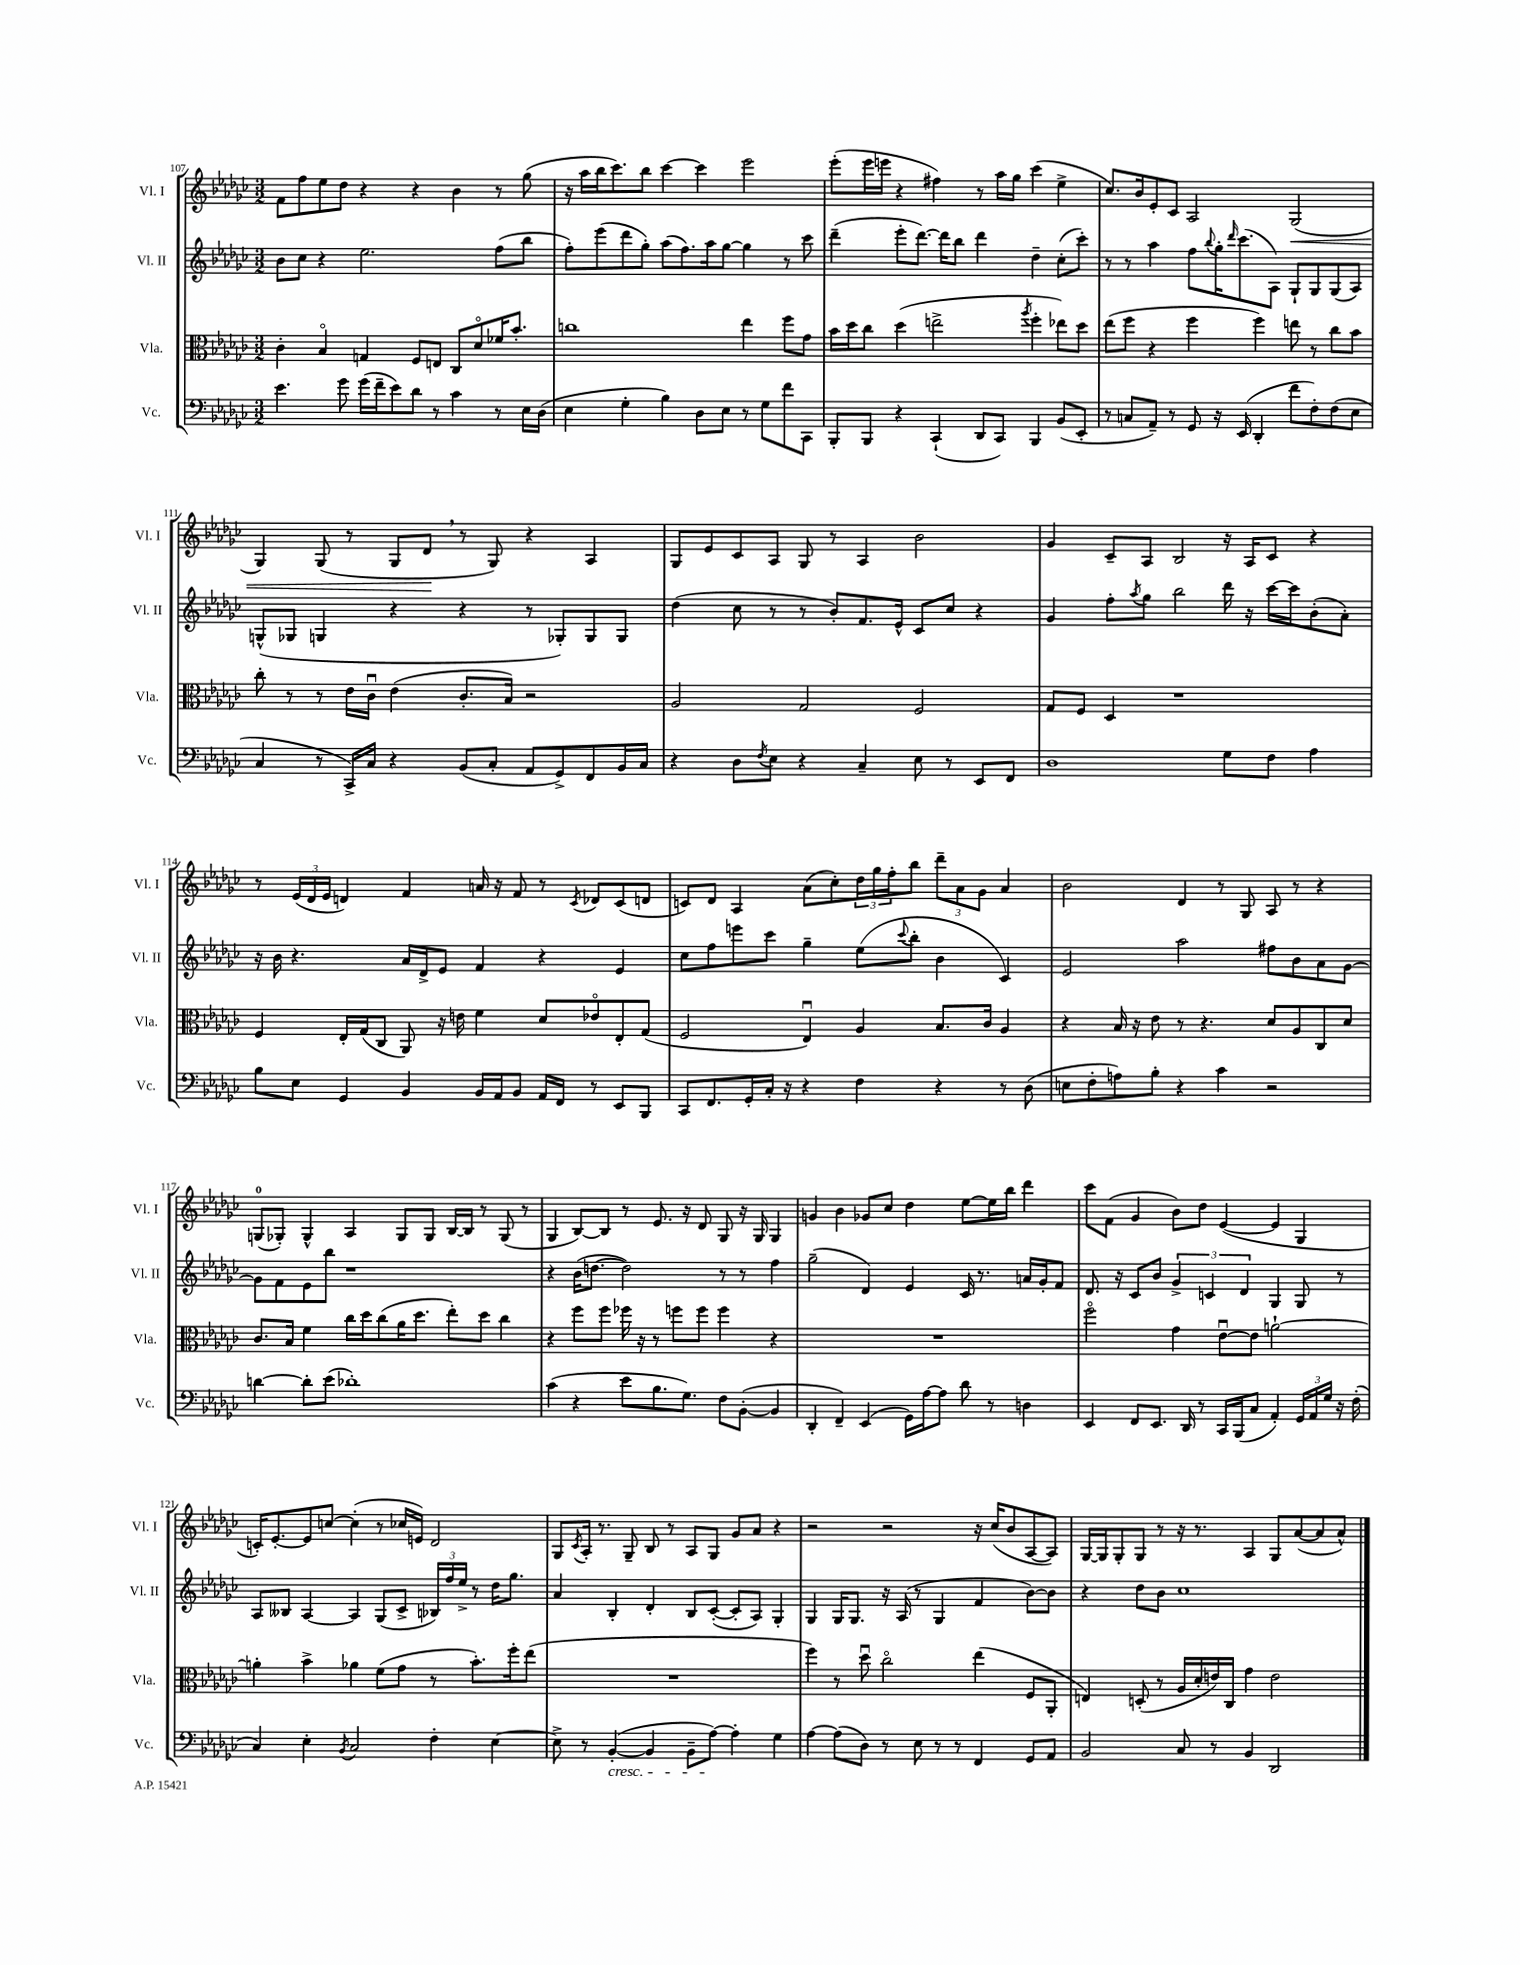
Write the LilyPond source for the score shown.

<<
\new StaffGroup <<
\new Staff = "s0" \with { instrumentName = "Vl. I" shortInstrumentName = "Vl. I" } {
    \clef treble \key ges \major \numericTimeSignature \time 3/2
    f'8 f''8 ees''8 des''8 r4 r4 bes'4 r8 ges''8( |
    r16 aes''16 bes''16 ces'''8.) bes''8 ces'''4~ ces'''4 ees'''2 |
    ees'''8-.( ees'''16 e'''16 r4 fis''4) r8 aes''16 ges''16 ces'''4( ees''4-> |
    ces''8.) bes'16 ees'8-. ces'8 aes2 ges2\<( |
    ges4) ges8( r8 ges8 des'8\! \breathe r8 ges8) r4 aes4 |
    ges8 ees'8 ces'8 aes8 ges8 r8 aes4 bes'2 |
    ges'4 ces'8-- aes8 bes2 r16 aes16 ces'8 r4 |
    r8 \tuplet 3/2 { ees'16( des'16 ees'16 } d'4) f'4 a'16 r16 f'8 r8 \acciaccatura { ces'8 } des'8 ces'8( d'8 |
    c'8) des'8 aes4 aes'8( ces''8-.) \tuplet 3/2 { des''16 ges''16 f''16-. } bes''8 \tuplet 3/2 { des'''8-- aes'8 ges'8 } aes'4 |
    bes'2 des'4 r8 ges8 aes8 r8 r4 |
    g8-0( ges8-.) ges4-^ aes4 ges8 ges8 bes16~ bes16 r8 ges8( r8 |
    ges4 bes8~) bes8 r8 ees'8. r16 des'8 ges8 r16 ges16 ges4 |
    g'4 bes'4 ges'8 ces''8 des''4 ees''8~ ees''16 bes''16 des'''4 |
    ces'''8 f'8( ges'4 bes'8) des''8 ees'4~( ees'4 ges4 |
    c'16-.) ees'8.~-. ees'8 c''8~ c''4-.( r8 ces''16 e'16) des'2 |
    ges8 \acciaccatura { ces'8 } aes16-. r8. ges8-- bes8 r8 aes8 ges8 ges'8 aes'8 r4 |
    r2 r2 r16 ces''16( bes'8 aes8~ aes8) |
    ges16~ ges16 ges8-. ges8 r8 r16 r8. aes4 ges8 aes'8~( aes'8 aes'8-^) \bar "|." |
}
\new Staff = "s1" \with { instrumentName = "Vl. II" shortInstrumentName = "Vl. II" } {
    \clef treble \key ges \major \numericTimeSignature \time 3/2
    bes'8 ces''8 r4 ees''2. f''8( bes''8 |
    f''8-.) ees'''8( des'''8 ges''8-.) aes''8( f''8.) aes''16 ges''8~ ges''4 r8 ces'''8 |
    des'''4--( ees'''8-. des'''8.~) des'''16 bes''8 des'''4 des''4-- ces''8-.( ces'''8-.) |
    r8 r8 aes''4 f''8 \appoggiatura { bes''8 } ges''16-. \grace { des'''16 } ces'''8.( aes8) ges8-! ges8 ges8( aes8) |
    g8-^( ges8 g4 r4 r4 r8 ges8-.) ges8 ges8 |
    des''4( ces''8 r8 r8 bes'8-.) f'8. ees'16-^ ces'8 ces''8 r4 |
    ges'4 f''8-. \acciaccatura { aes''8 } ges''8 bes''2 des'''16 r16 ces'''16~ ces'''16 bes'8-.( aes'8-.) |
    r16 bes'16 r4. aes'16 des'16-> ees'8 f'4 r4 ees'4 |
    ces''8 f''8 e'''8 ces'''8 ges''4-- ees''8( \appoggiatura { ces'''8 } bes''8-. bes'4 ces'4) |
    ees'2 aes''2 fis''8 bes'8 aes'8 ges'8~ |
    ges'8 f'8 ees'8 bes''8 r1 |
    r4 bes'16( d''8.~ d''2) r8 r8 f''4 |
    ges''2--( des'4) ees'4 ces'16 r8. a'16 ges'16-. f'8 |
    des'8. r16 ces'8 bes'8 \tuplet 3/2 { ges'4-> c'4 des'4 } ges4 ges8 r8 |
    aes8 beses8 aes4~ aes4 ges8( ces'8-> \tuplet 3/2 { bes16) f''16 ees''16-> } r8 des''16 ges''8. |
    aes'4 bes4-. des'4-. bes8 ces'8~-.( ces'8-. aes8) ges4-. |
    ges4 ges16 ges8. r16 aes16( r8 ges4 f'4 bes'8~) bes'8 |
    r4 des''8 bes'8 ces''1 \bar "|." |
}
\new Staff = "s2" \with { instrumentName = "Vla." shortInstrumentName = "Vla." } {
    \clef alto \key ges \major \numericTimeSignature \time 3/2
    ces'4-. bes4\flageolet g4 f8 e8 ces8 des'8\flageolet fes'16 bes'8.-. |
    c''1 ees''4 f''8 ges'8 |
    bes'16 des''16 ces''8 des''4( e''2-> \acciaccatura { aes''8 } f''4-. ees''8) des''8 |
    ees''8( f''8 r4 f''4 f''4) e''8 r8 ces''8 bes'8 |
    ces''8-. r8 r8 ees'16 ces'16\downbow ees'4( ces'8.-. bes16) r2 |
    aes2 ges2 f2 |
    ges8 f8 des4 r1 |
    f4 ees16-. ges16( ces8 aes,8) r16 e'16 f'4 des'8 ees'8\flageolet ees8-. ges8( |
    f2 ees4\downbow) aes4 bes8. ces'16 aes4 |
    r4 bes16 r16 ees'8 r8 r4. des'8 aes8 ces8 des'8 |
    ces'8. bes16 f'4 ces''16 des''16 ces''8( aes'16 des''8. ees''8-.) des''8 ces''4 |
    r4 f''8 f''8 fes''16 r16 r8 f''8 f''8 f''4 r4 |
    R1. |
    f''2\flageolet ges'4 ees'8~\downbow ees'8 a'2~-! |
    a'4-. bes'4-> aes'4 f'8( ges'8 r8 bes'8.-.) f''16-. ees''8( |
    R1. |
    f''4) r8 des''8\downbow ces''2\flageolet ees''4( f8 aes,8-. |
    e4) d8-.( r8 aes16 des'16-. e'16) ces16 ges'4 e'2 \bar "|." |
}
\new Staff = "s3" \with { instrumentName = "Vc." shortInstrumentName = "Vc." } {
    \clef bass \key ges \major \numericTimeSignature \time 3/2
    ees'4. ges'8 ges'16( f'16-- ees'8) des'8 r8 ces'4 r8 ees16 des16( |
    ees4 ges4-. bes4) des8 ees8 r8 ges8 f'8 ces,8 |
    bes,,8-. bes,,8 r4 ces,4-!( des,8 ces,8) bes,,4 bes,8( ees,8-. |
    r8 c8 aes,8--) r8 ges,8 r16 ees,16( des,4-. f'8 f8-.) f8( ees8 |
    ces4 r8 ces,16->) ces16 r4 bes,8( ces8-. aes,8 ges,8->) f,8 bes,16 ces16 |
    r4 des8 \acciaccatura { f8 } ees8 r4 ces4-- ees8 r8 ees,8 f,8 |
    des1 ges8 f8 aes4 |
    bes8 ees8 ges,4 bes,4 bes,16 aes,16 bes,8 aes,16 f,16 r8 ees,8 bes,,8 |
    ces,8 f,8. ges,16-. ces16-. r16 r4 f4 r4 r8 des8( |
    e8 f8-. a8) bes8-. r4 ces'4 r2 |
    d'4~ d'8-. ees'8( des'1-.) |
    ces'4( r4 ees'8 bes8. ges8.) f8 bes,8~-.( bes,4 |
    des,4-. f,4--) ees,4( ges,16) aes16~ aes8 des'8 r8 d4 |
    ees,4 f,8 ees,8. des,16 r8 ces,16 bes,,16( ces8 aes,4-.) \tuplet 3/2 { ges,16 aes,16 ges16 } r16 f16-.( |
    ces4) ees4-. \acciaccatura { bes,8 } ces2 f4-. ees4~ |
    ees8-> r8 bes,4~-.\cresc( bes,4 bes,8-- aes8~\!) aes4-. ges4 |
    aes4~ aes8( des8) r8 ees8 r8 r8 f,4 ges,8 aes,8 |
    bes,2 ces8 r8 bes,4 des,2 \bar "|." |
}
>>
>>
\layout { \context { \Score currentBarNumber = #107 } }
